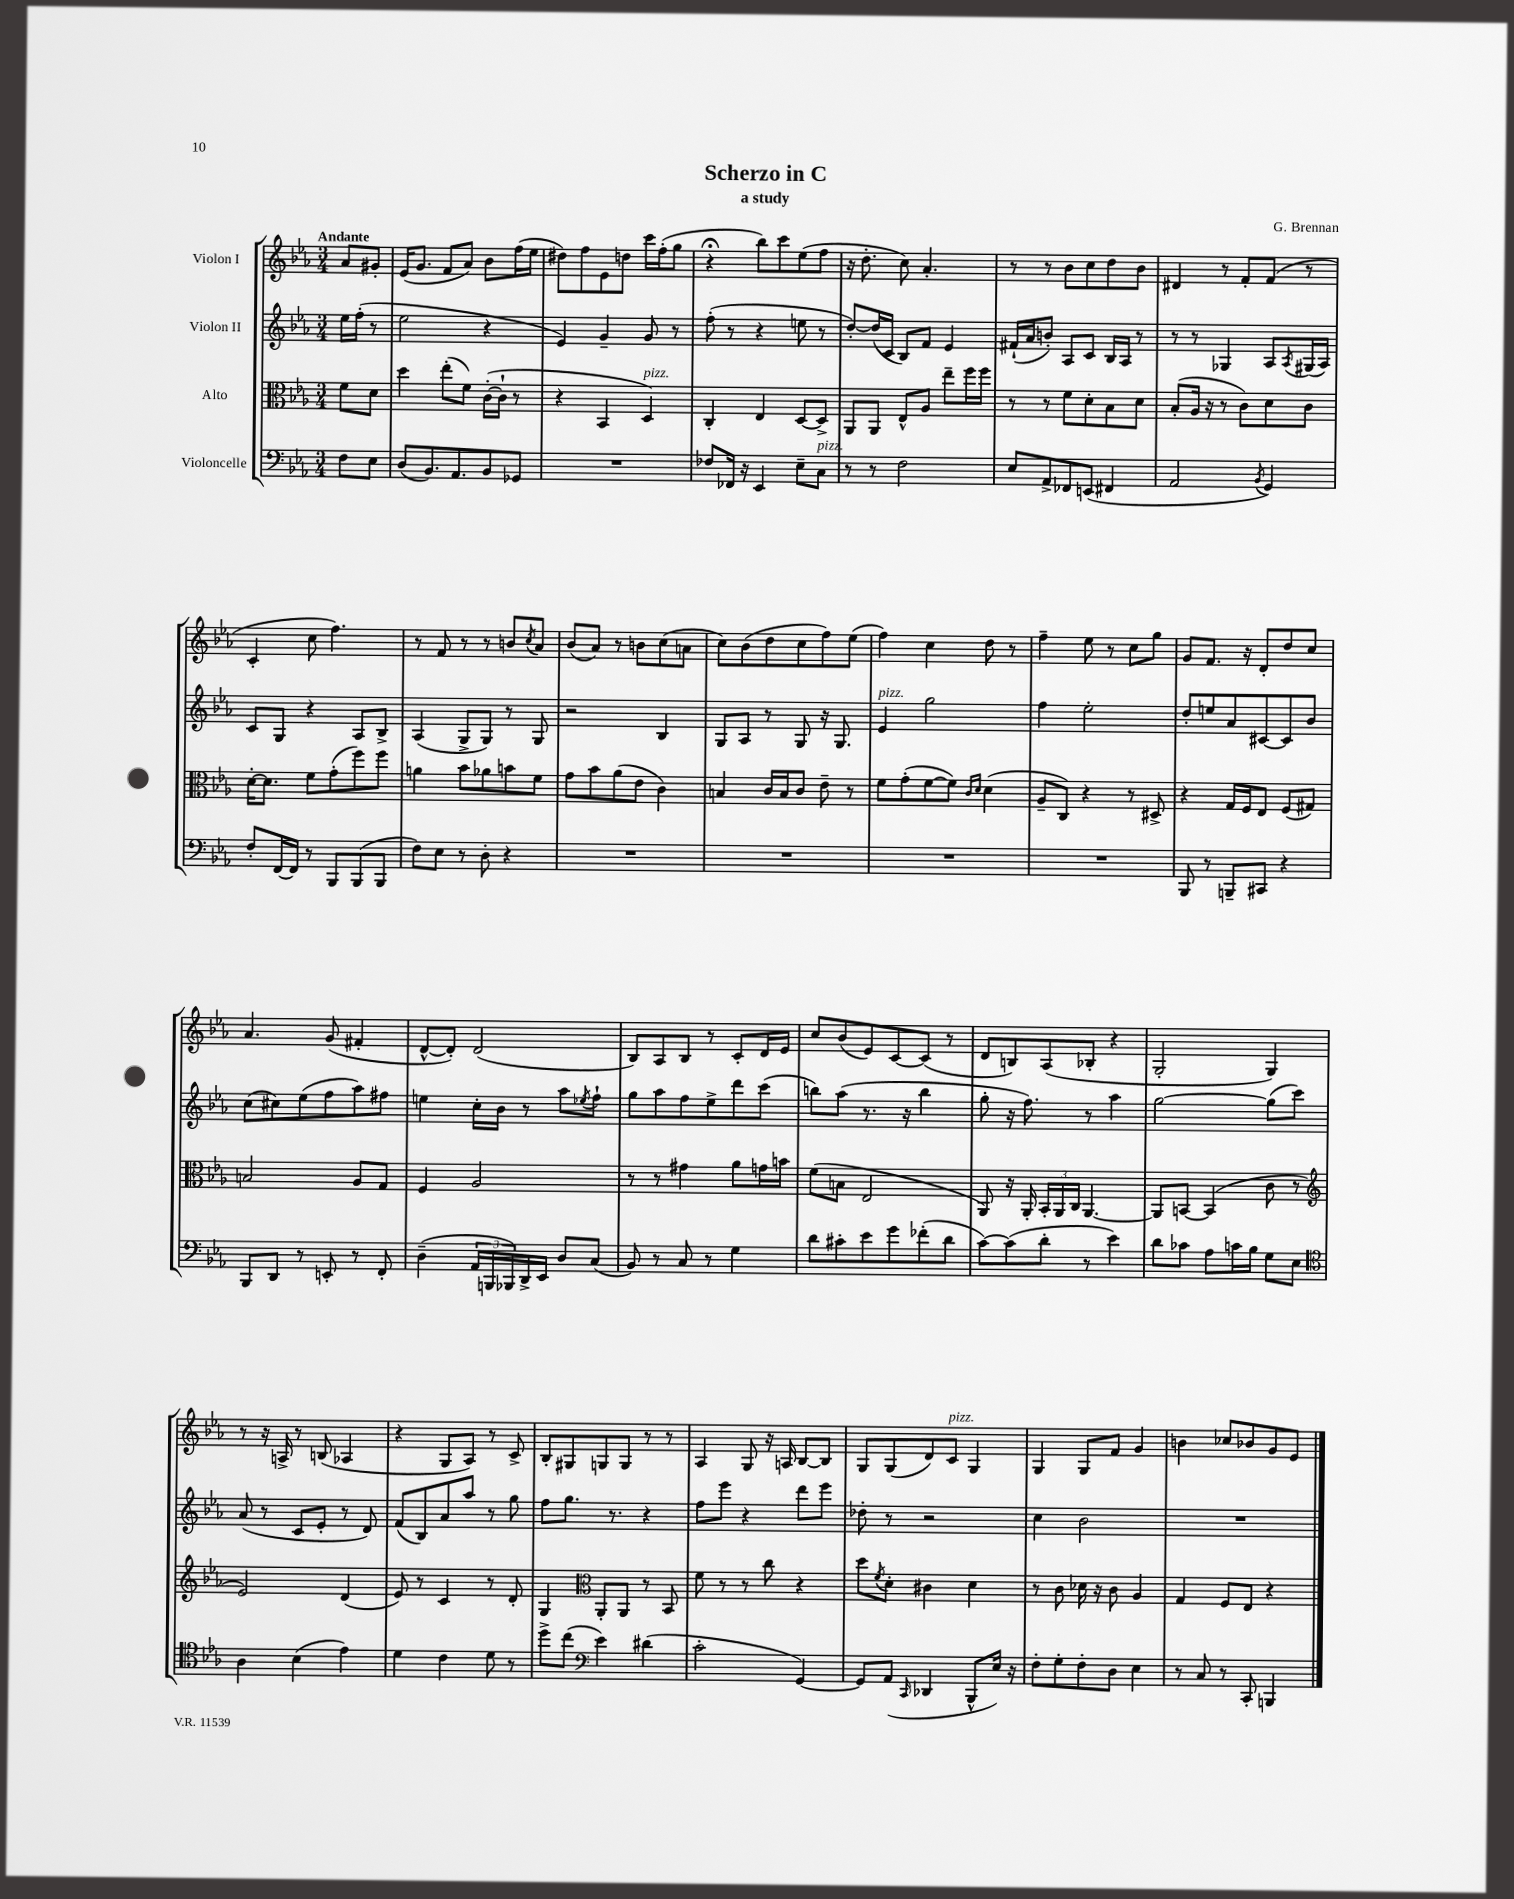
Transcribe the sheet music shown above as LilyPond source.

\header { title = "Scherzo in C" composer = "G. Brennan" subtitle = "a study" }
<<
\new StaffGroup <<
\new Staff = "s0" \with { instrumentName = "Violon I" } {
    \clef treble \key ees \major \numericTimeSignature \time 3/4 \partial 4 \tempo "Andante"
    aes'8 gis'8-. |
    ees'16( g'8. f'8 aes'8) bes'8 f''16( ees''16 |
    dis''8) f''8 ees'8 d''8 c'''16 f''16-.( g''8 |
    r4\fermata bes''8) c'''8 ees''8( f''8 |
    r16 d''8.-. c''8) aes'4.-. |
    r8 r8 bes'8 c''8 d''8 bes'8 |
    dis'4 r8 f'8-. f'8( r8 |
    c'4-. c''8 f''4.) |
    r8 f'8 r8 r8 b'8 \acciaccatura { c''8 } aes'8 |
    bes'8( aes'8) r8 b'8 c''8( a'8 |
    c''8) bes'8( d''8 c''8 f''8) ees''8( |
    f''4) c''4 d''8 r8 |
    f''4-- ees''8 r8 c''8 g''8 |
    g'8 f'8. r16 d'8-. d''8 c''8 |
    aes'4. g'8( fis'4-. |
    d'8~-^ d'8-.) d'2( |
    bes8) aes8 bes8 r8 c'8-. d'16 ees'16 |
    c''8 bes'8( ees'8) c'8~ c'8( r8 |
    d'8 b8) aes8( bes8-. r4 |
    g2-. g4) |
    r8 r16 a16-> r8 b8( aes4 |
    r4 g8 aes8) r8 c'8-> |
    bes8-. gis8 g8 g8 r8 r8 |
    aes4 g8 r16 a16 bes8~ bes8 |
    g8 g8( d'8) c'8^\markup { \italic "pizz." } g4 |
    g4 g8 f'8 g'4 |
    b'4 ces''8 bes'8 g'8 ees'8 \bar "|." |
}
\new Staff = "s1" \with { instrumentName = "Violon II" } {
    \clef treble \key ees \major \numericTimeSignature \time 3/4 \partial 4
    ees''16 f''16-.( r8 |
    ees''2 r4 |
    ees'4) g'4-- g'8 r8 |
    f''8-.( r8 r4 e''8 r8 |
    d''8~-.) d''16( c'16 bes8) f'8 ees'4 |
    fis'16-!( aes'16 b'8-.) aes8 c'8 bes16 aes16 r8 |
    r8 r8 ges4 aes8 \acciaccatura { aes8 } gis16( aes16) |
    c'8 g8 r4 aes8 bes8-> |
    aes4( g8-> g8) r8 g8 |
    r2 bes4 |
    g8 aes8 r8 g8 r16 g8. |
    ees'4^\markup { \italic "pizz." } g''2 |
    f''4 ees''2-. |
    d''8-. e''8 aes'8 cis'8~ cis'8 bes'8 |
    c''8( cis''8) ees''8( f''8 aes''8) fis''8 |
    e''4 c''16-. bes'16 r8 aes''8 \acciaccatura { ees''8 } f''8-! |
    g''8 aes''8 f''8 ees''8-> d'''8 c'''8( |
    b''8) aes''8( r8. r16 b''4 |
    g''8-. r16 f''8.) r8 aes''4 |
    g''2~ g''8( c'''8) |
    aes'8( r8 c'8 ees'8-. r8 d'8) |
    f'8( bes8) aes'8 aes''8 r8 g''8 |
    f''8 g''8. r8. r4 |
    f''8 ees'''8 r4 d'''8 ees'''8 |
    des''8-. r8 r2 |
    c''4 bes'2 |
    R2. \bar "|." |
}
\new Staff = "s2" \with { instrumentName = "Alto" } {
    \clef alto \key ees \major \numericTimeSignature \time 3/4 \partial 4
    f'8 d'8 |
    d''4 ees''8-.( f'8) c'16~-.( c'16-! r8 |
    r4 bes,4 d4^\markup { \italic "pizz." }) |
    c4-. ees4 d8~ d8-> |
    aes,8 aes,8 ees8-^ aes8 ees''8-- f''16 f''16 |
    r8 r8 f'8 d'8-. bes8 d'8 |
    bes8-.( aes16 r16 r8 c'8) d'8 c'8 |
    d'16~-. d'8. f'8 g'8-.( f''8) f''8 |
    a'4 bes'8 aes'8 b'8 f'8 |
    g'8 bes'8 aes'8( ees'8 c'4) |
    b4 c'16 b16 c'8 ees'8-- r8 |
    f'8 g'8-.( f'8~ f'8) \grace { c'16 d'16 } d'4( |
    aes8-- c8) r4 r8 dis8-> |
    r4 g16 f16 ees8 f8( gis8) |
    b2 aes8 g8 |
    f4 aes2 |
    r8 r8 gis'4 aes'8 g'16 b'16 |
    f'8( b8 ees2 |
    aes,8) r16 aes,16-. \tuplet 3/2 { bes,16-. aes,16 c16 } aes,4.~ |
    aes,8 b,8~ b,4( c'8 r8 |
    \clef treble ees'2) d'4( |
    ees'8) r8 c'4 r8 d'8-. |
    g4 \clef alto aes,8-. aes,8 r8 bes,8 |
    f'8 r8 r8 c''8 r4 |
    d''8 \acciaccatura { f'8 } d'8-. cis'4 d'4 |
    r8 c'8 des'16 r16 c'8 aes4 |
    g4 f8 ees8 r4 \bar "|." |
}
\new Staff = "s3" \with { instrumentName = "Violoncelle" } {
    \clef bass \key ees \major \numericTimeSignature \time 3/4 \partial 4
    f8 ees8 |
    d8( bes,8.) aes,8. bes,8 ges,8 |
    R2. |
    fes8 fes,16 r16 ees,4 ees8-- c8^\markup { \italic "pizz." } |
    r8 r8 f2 |
    ees8 aes,8-> fes,8 e,8( fis,4 |
    aes,2 \acciaccatura { bes,8 } g,4) |
    f8-. f,16~ f,16 r8 bes,,8 bes,,8( bes,,8 |
    f8) ees8 r8 d8-. r4 |
    R2. |
    R2. |
    R2. |
    R2. |
    bes,,8 r8 b,,8-- cis,8 r4 |
    bes,,8 d,8 r8 e,8-. r8 f,8-. |
    d4--( \tuplet 3/2 { aes,16 b,,16 bes,,16) } d,16-> ees,16 d8 c8( |
    bes,8) r8 c8 r8 g4 |
    d'8 cis'8-. ees'8 g'8 fes'8-.( d'8 |
    c'8~) c'8( d'8-. r8 ees'4) |
    d'8 ces'8 aes8 c'16 bes16 g8 ees8 |
    \clef tenor aes4 bes4( ees'4) |
    d'4 c'4 d'8 r8 |
    d''8-> c''8( \clef bass ees'4) dis'4( |
    c'2-. g,4~) |
    g,8 aes,8( \grace { c,16 } des,4 bes,,8-^ ees16) r16 |
    f8-. g8-. f8-. d8 ees4 |
    r8 c8 r8 c,8-. b,,4 \bar "|." |
}
>>
>>
\layout { \context { \Score \remove "Bar_number_engraver" } }
